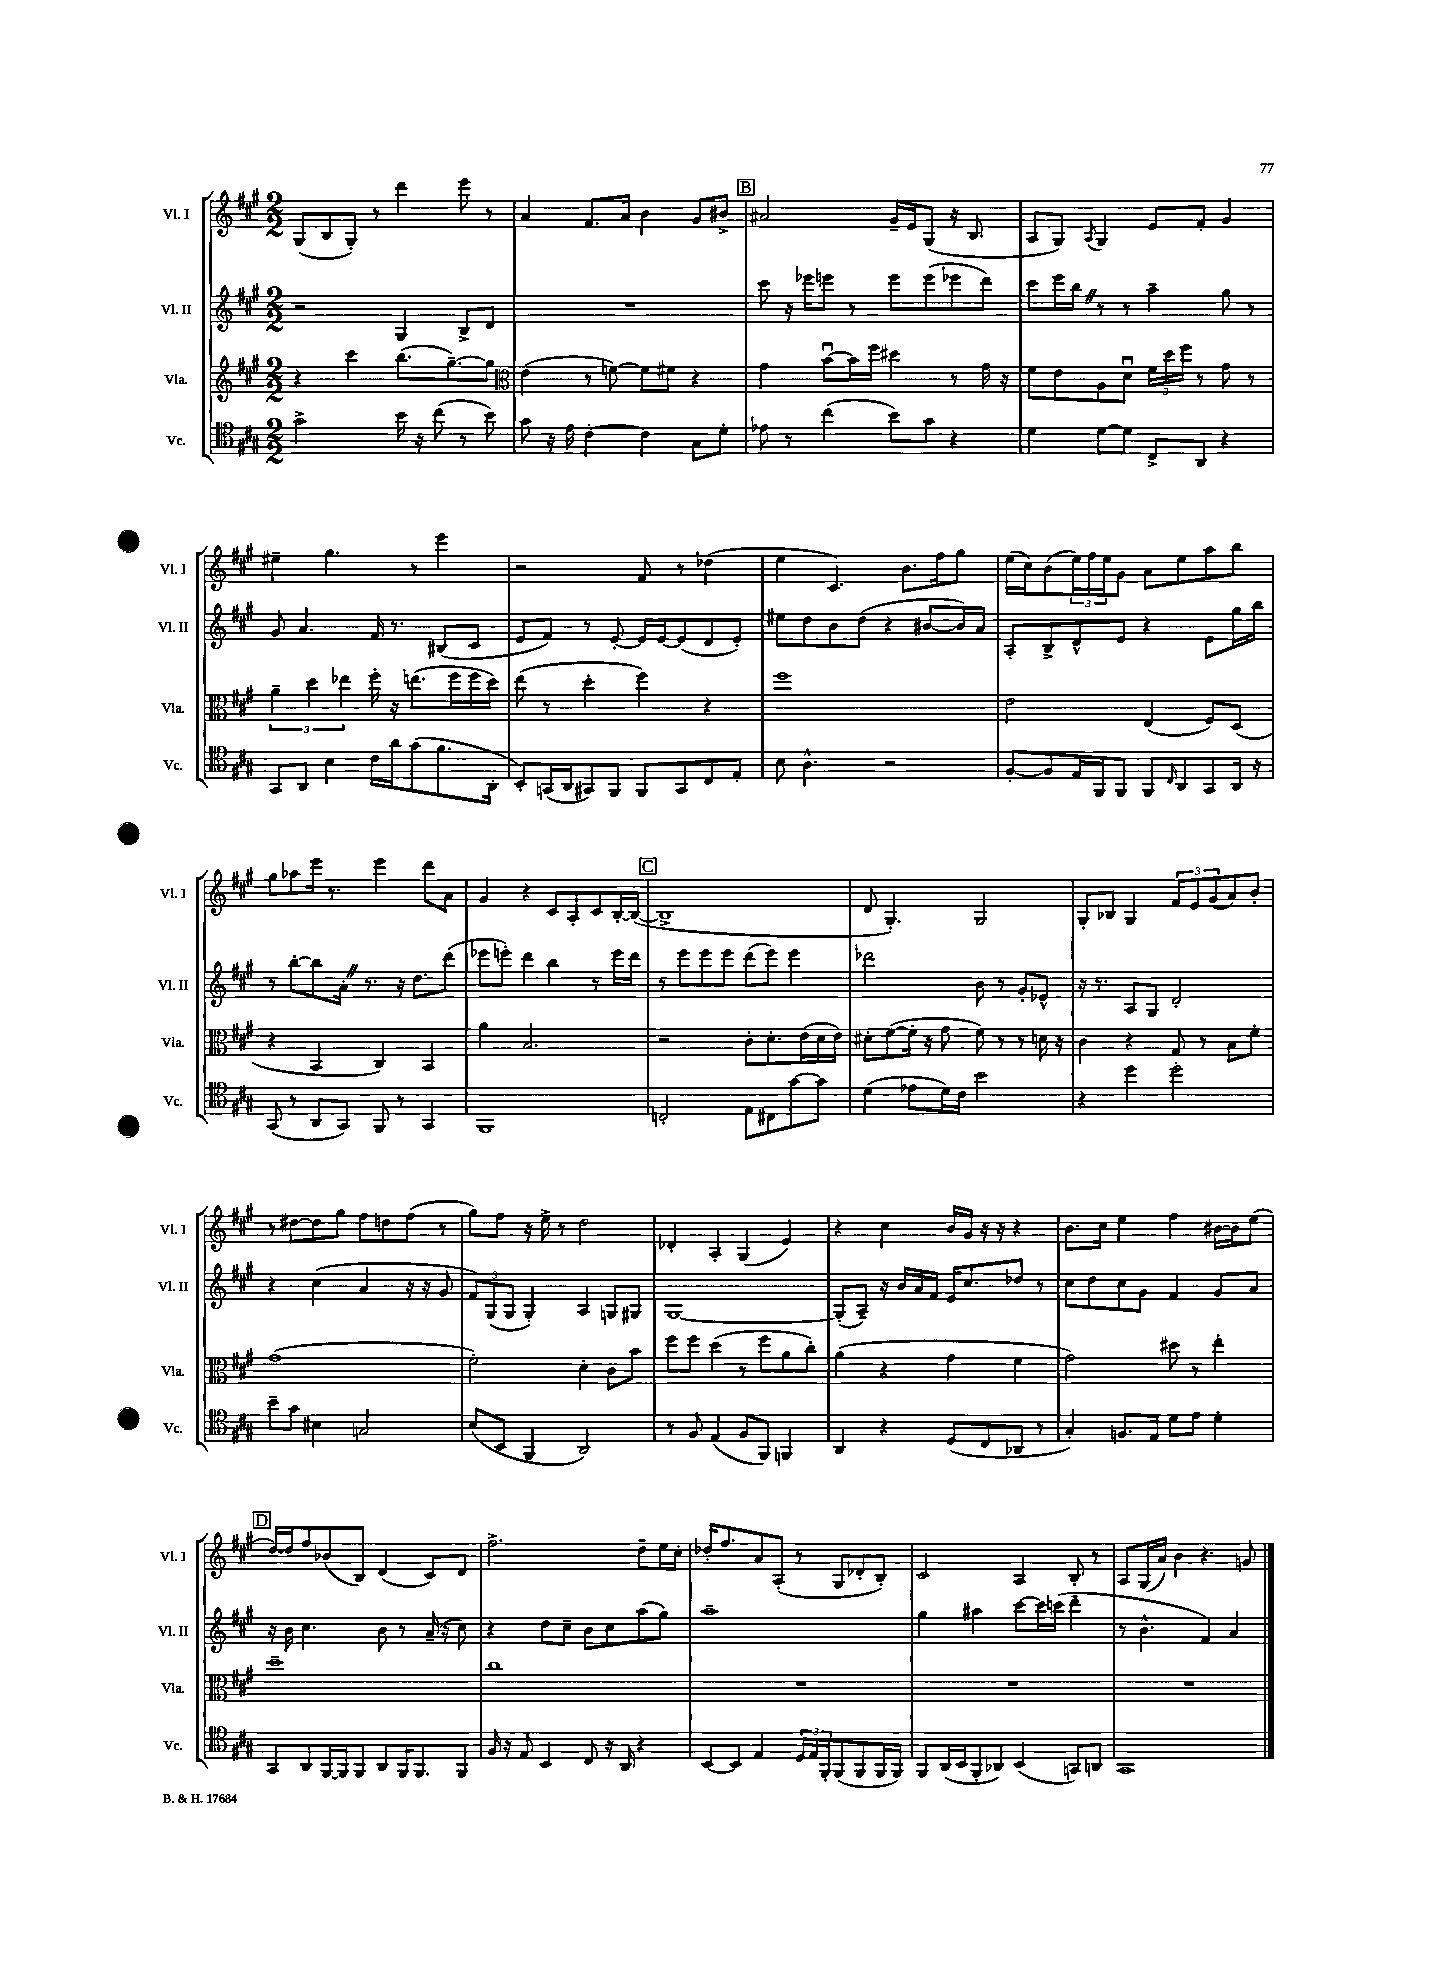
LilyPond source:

<<
\new StaffGroup <<
\new Staff = "s0" \with { instrumentName = "Vl. I" shortInstrumentName = "Vl. I" } {
    \clef treble \key a \major \numericTimeSignature \time 2/2
    gis8( b8 gis8-.) r8 d'''4 e'''8 r8 |
    a'4 fis'8. a'16 b'4 gis'8 bis'8-> |
    \mark \markup { \box "B" } ais'2 gis'16-- e'16 gis8( r16 b8. |
    a8 gis8) \acciaccatura { a8 } gis4 e'8 fis'8-. gis'4 |
    eis''4-- gis''4. r8 e'''4 |
    r2 fis'8 r8 des''4( |
    e''4 cis'4.) b'8. fis''16 gis''8 |
    e''16( cis''16) b'8( \tuplet 3/2 { e''16) fis''16 e''16 } gis'8 a'8 e''8 a''8 b''8 |
    gis''8 aes''8 e'''16 r8. e'''4 d'''8 a'8 |
    gis'4 r4 cis'8 a8-. cis'8 b16~-. b16~( |
    \mark \markup { \box "C" } b1-> |
    d'8 gis4.-.) gis2 |
    gis8-. bes8 gis4 \tuplet 3/2 { fis'8 e'8 gis'8( } a'8) b'8-. |
    r8 dis''8~ dis''8 gis''8 fis''8 d''8 fis''8( r8 |
    gis''8) fis''8 r16 e''16-> r8 d''2 |
    des'4-. a4-. gis4( e'4) |
    r4 cis''4 b'16 gis'16 r16 r16 r4 |
    b'8. cis''16 e''4 fis''4 bis'16~ bis'16 e''8( |
    \mark \markup { \box "D" } d''16~) d''16 fis''8 bes'8( b8) d'4( cis'8) d'8 |
    fis''2.-> d''8-- e''16 cis''16-. |
    des''16-. fis''8. a'8 a8-.( r8 gis8 des'8-. b8-.) |
    cis'2 a4 b8-. r8 |
    a8 gis16( a'16) b'4 r4. g'8 \bar "|." |
}
\new Staff = "s1" \with { instrumentName = "Vl. II" shortInstrumentName = "Vl. II" } {
    \clef treble \key a \major \numericTimeSignature \time 2/2
    r2 gis4 b8-> d'8 |
    R1 |
    \mark \markup { \box "B" } cis'''8 r16 ees'''16 e'''8 r8 e'''8 e'''8( ees'''8 d'''8) |
    cis'''8 e'''16 b''16 \once \override BreathingSign.text = \markup { \musicglyph "scripts.caesura.straight" } \breathe r8 r8 a''4-- gis''8 r8 |
    gis'8 a'4. fis'16 r8. bis8( cis'8 |
    e'8 fis'8) r8 e'8~-. e'16 e'16~ e'8( d'8 e'8-.) |
    eis''8 d''8 b'8 d''8( r4 bis'8~ bis'16) a'16 |
    a8-. b8-> d'8-^ e'8 r4 e'8 gis''16 b''16 |
    r8 b''8~-. b''8 a'16-. \once \override BreathingSign.text = \markup { \musicglyph "scripts.caesura.straight" } \breathe r8. r16 d''8. d'''8( |
    ees'''8 e'''8-.) d'''4 b''4 r8 e'''16 d'''16 |
    \mark \markup { \box "C" } r8 e'''8 e'''8 e'''8 d'''8( e'''8) e'''4 |
    des'''2 b'8 r8 gis'8-. ees'8-^ |
    r16 r8. a8 gis8 d'2-. |
    r4 cis''4( a'4 r16 r16 gis'8 |
    \tuplet 3/2 { fis'8) gis8( gis8 } gis4-.) a4 g8 gis8 |
    gis1~ |
    gis8-.( a8--) r16 b'16 a'16 fis'16 e'16 cis''8. des''8 r8 |
    cis''8 d''8 cis''8 gis'8 fis'4 gis'8 a'8 |
    \mark \markup { \box "D" } r16 b'16 cis''4. b'8 r8 a'16--( r16 cis''8) |
    r4 d''8 cis''8-- b'8 cis''8 a''8( gis''8) |
    a''1-- |
    gis''4 ais''4 cis'''8~ cis'''16 c'''16( d'''4-- |
    r8 b'4.-^ fis'4) a'4 \bar "|." |
}
\new Staff = "s2" \with { instrumentName = "Vla." shortInstrumentName = "Vla." } {
    \clef treble \key a \major \numericTimeSignature \time 2/2
    r4 cis'''4 b''8.( gis''8.~--) gis''8 |
    \clef alto e'4( r8 f'8~) f'8 fis'8 r4 |
    \mark \markup { \box "B" } gis'4 b'8~\downbow b'16 fis''16 dis''4 r8 gis'16 r16 |
    fis'8 e'8 a8 d'8\downbow \tuplet 3/2 { fis'16 d''16 fis''16 } r8 gis'8 r8 |
    \tuplet 3/2 { a'4-- d''4 ees''4 } fis''16-. r16 e''8.( fis''16 fis''16 d''16) |
    e''8( r8 d''4-. fis''4) r4 |
    fis''1 |
    e'2 e4( fis8) d8( |
    r4 b,4 cis4) b,4 |
    a'4 b2. |
    \mark \markup { \box "C" } r2 cis'8-. d'8.-. e'16( d'16 e'16) |
    dis'8-. fis'8~( fis'16-. r16 gis'8 fis'8) r8 r8 d'16 r16 |
    cis'4 r4 gis8 r8 b8 fis'8-. |
    gis'1( |
    fis'2-.) d'4-. cis'8 b'8 |
    fis''8 fis''8 d''4( r8 fis''8 a'8 cis''8-.) |
    a'4( r4 gis'4 fis'4 |
    gis'2) dis''8 r8 e''4-. |
    \mark \markup { \box "D" } d''1-- |
    cis''1 |
    R1 |
    R1 |
    R1 \bar "|." |
}
\new Staff = "s3" \with { instrumentName = "Vc." shortInstrumentName = "Vc." } {
    \clef tenor \key a \major \numericTimeSignature \time 2/2
    gis'2-> b'16 r16 cis''8( r8 b'8) |
    gis'8 r16 e'16 cis'4~-. cis'4 gis8 d'8-. |
    \mark \markup { \box "B" } ees'8 r8 cis''4( b'8) gis'8 r4 |
    d'4 d'8~ d'8 cis8-> a,8 r4 |
    gis,8 a,8 b4 cis'16 a'16 gis'8( fis'8. a,16-. |
    b,8-.) g,16( a,16 gis,8) fis,8 fis,8 gis,8 cis8 e8-. |
    b8 a4.-^ r2 |
    fis8~-. fis8 e16 fis,16 fis,8 fis,8 \grace { cis16 } a,8 gis,8 a,16 r16 |
    gis,8( r8 a,8 gis,8) fis,8 r8 gis,4 |
    fis,1 |
    \mark \markup { \box "C" } c2-. e8 cis8 gis'8~ gis'8 |
    d'4( ees'8 d'16) cis'16 b'2 |
    r4 d''4 d''2-. |
    b'8-- gis'8 bis4 g2 |
    b8( b,8 fis,4 a,2) |
    r8 fis8 e4( fis8 fis,8) f,4 |
    a,4 r4 d8( cis8 aes,8 r8 |
    gis4-.) f8. e16 d'8 e'8 d'4-. |
    \mark \markup { \box "D" } gis,8 a,8 fis,16~ fis,16 fis,8 a,8 fis,16 fis,8. fis,8 |
    fis16 r16 e8 b,4 cis8 r16 a,16 r4 |
    b,8~ b,8 e4 \tuplet 3/2 { d16 e16 fis,16-. } fis,8( fis,8 fis,16 fis,16) |
    fis,8 a,16( b,16 fis,8-. aes,8) b,4( g,8) a,8 |
    gis,1 \bar "|." |
}
>>
>>
\layout { \context { \Score \remove "Bar_number_engraver" } }
